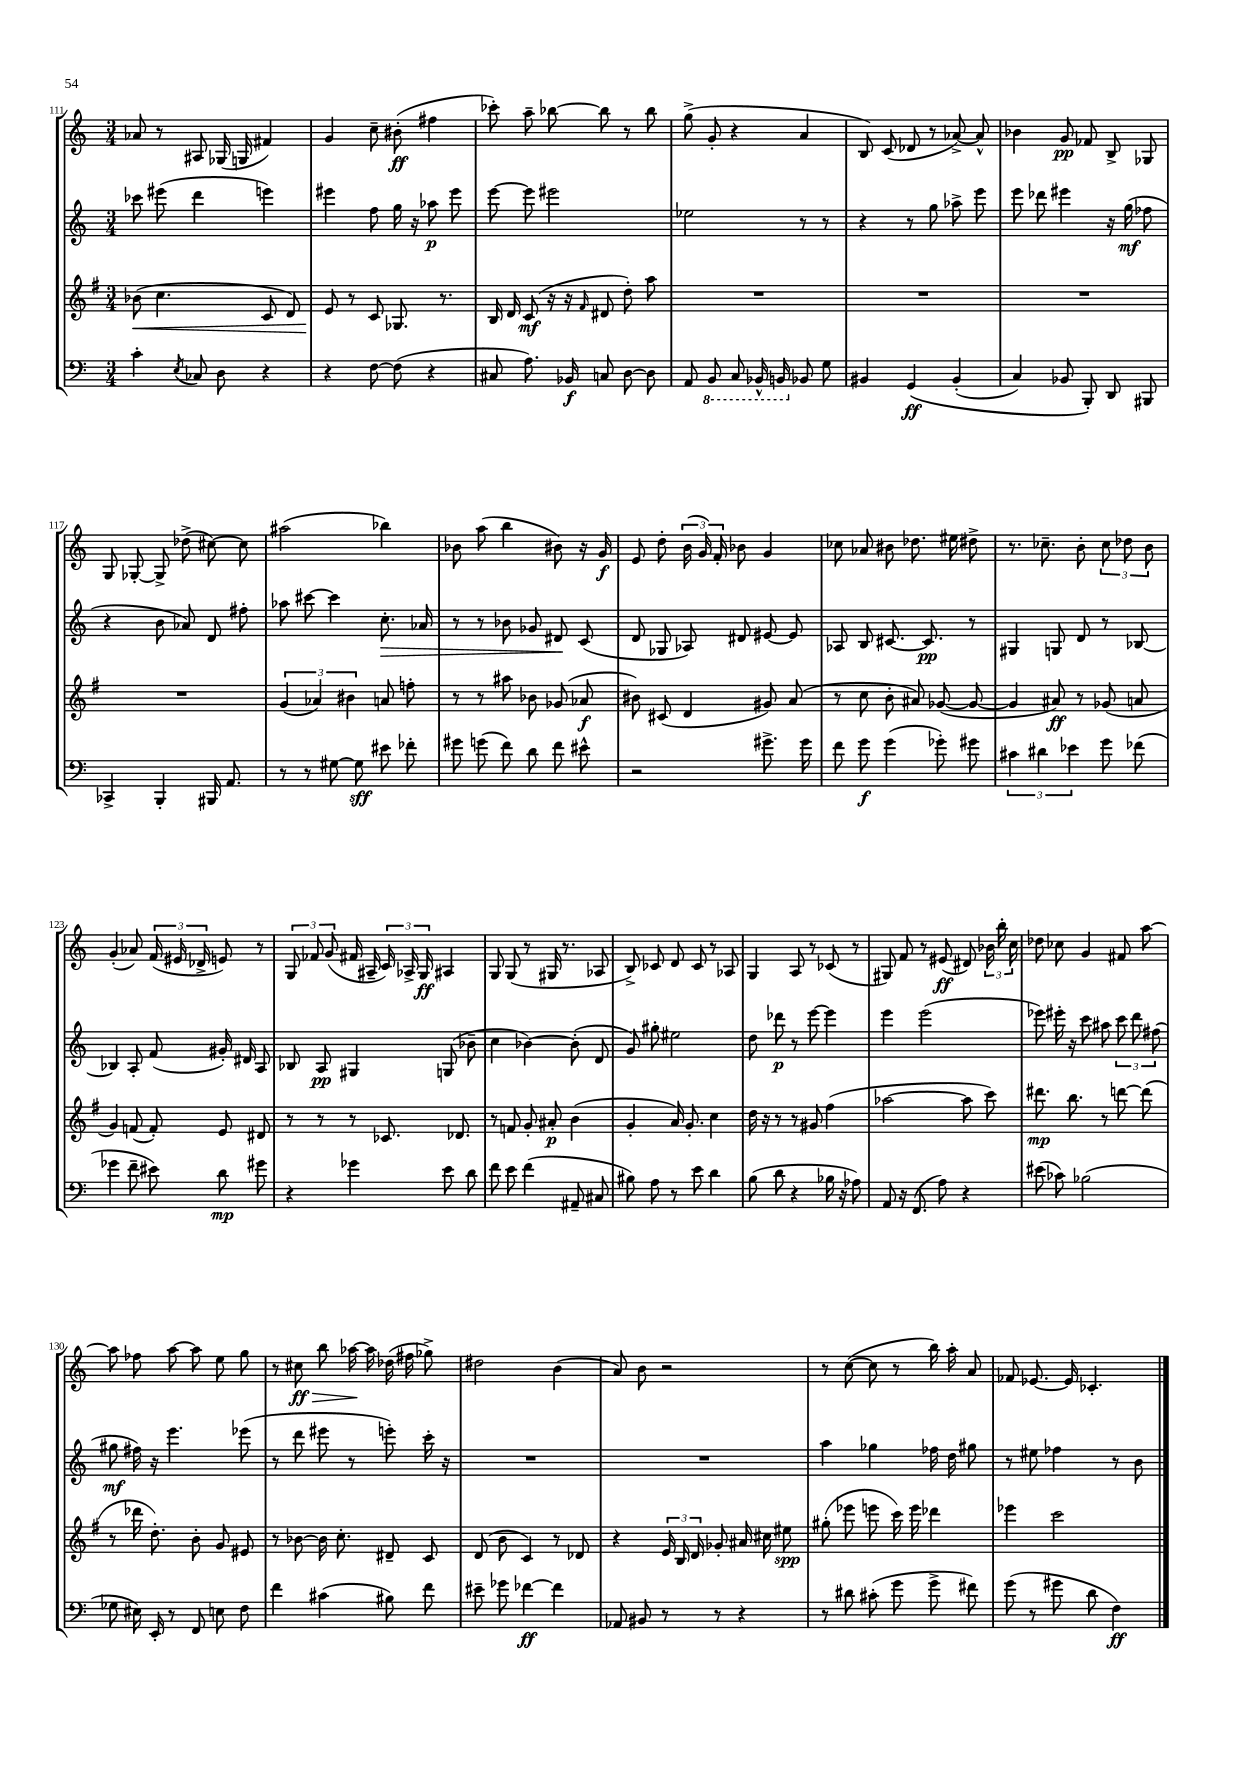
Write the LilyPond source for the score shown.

<<
\new StaffGroup <<
\new Staff = "s0" {
    \clef treble \key c \major \numericTimeSignature \time 3/4
    \autoBeamOff aes'8 r8 ais8 ges16( g16 fis'4) |
    g'4 c''8-- bis'8-.\ff( fis''4 |
    ces'''8-.) a''8-- bes''8~ bes''8 r8 bes''8 |
    g''8->( g'8-. r4 a'4 |
    b8) c'8( des'8 r8 aes'8~->) aes'8-^ |
    bes'4 g'8\pp fes'8 b8-> ges8 |
    g8 ges8~-. ges8-> des''8->( cis''8~) cis''8 |
    ais''2( bes''4) |
    bes'8 a''8( b''4 bis'8) r16 g'16\f |
    e'8 d''8-. \tuplet 3/2 { b'16( g'16) f'16-. } bes'8 g'4 |
    ces''8 aes'8 bis'8 des''8. eis''16 dis''8-> |
    r8. ces''8.-- b'8-. \tuplet 3/2 { ces''8 des''8 b'8 } |
    g'4-.( aes'8) \tuplet 3/2 { f'16( eis'16 des'16-> } e'8) r8 |
    \tuplet 3/2 { g8 fes'8 g'8( } fis'16 ais16-- \tuplet 3/2 { c'16) aes16-> g16\ff } ais4 |
    g8 g8( r8 gis16 r8. aes8 |
    b8->) ces'8 d'8 ces'8 r8 aes8 |
    g4 a8 r8 ces'8( r8 |
    gis8) f'8 r8 eis'8\ff( dis'8) \tuplet 3/2 { bes'16 b''16-. c''16 } |
    des''8 ces''8 g'4 fis'8 a''8~ |
    a''8 fes''8 a''8~ a''8 e''8 g''8 |
    r8 cis''8\ff\> b''8 aes''16~\! aes''16 des''16( fis''16 ges''8->) |
    dis''2 b'4( |
    a'8) b'8 r2 |
    r8 c''8~( c''8 r8 b''16) a''16-. a'8 |
    fes'8 ees'8.~ ees'16 ces'4.-. \bar "|." |
}
\new Staff = "s1" {
    \clef treble \key c \major \numericTimeSignature \time 3/4
    \autoBeamOff ces'''8 eis'''8( d'''4 e'''4) |
    eis'''4 f''8 g''16 r16 aes''8\p eis'''8 |
    e'''8~ e'''8 eis'''2 |
    ees''2 r8 r8 |
    r4 r8 g''8 aes''8-> e'''8 |
    e'''8 des'''8 eis'''4 r16 g''16\mf( fes''8 |
    r4 b'8 aes'8) d'8 fis''8-. |
    aes''8 cis'''8~ cis'''4 c''8.-.\> aes'16 |
    r8 r8 bes'8 ges'8 dis'8\! c'8( |
    d'8 ges8 aes8) dis'8 eis'8~ eis'8 |
    aes8 b8 cis'8.~ cis'8.\pp r8 |
    gis4 g8 d'8 r8 bes8~ |
    bes4 a8-. f'8( gis'16-.) dis'16 a8 |
    bes8 a8\pp gis4 g8( bes'8-- |
    c''4 bes'4~) bes'8-.( d'8 |
    g'8) gis''8-. eis''2 |
    d''8 des'''8\p r8 e'''8~ e'''4 |
    e'''4 e'''2( |
    ees'''8) eis'''16-. r16 c'''8 ais''8 \tuplet 3/2 { c'''8 d'''8 fis''8( } |
    gis''8\mf fis''16) r16 e'''4. ees'''8( |
    r8 d'''8 eis'''8 r8 e'''8-.) c'''16-. r16 |
    R2. |
    R2. |
    a''4 ges''4 fes''16 d''16 gis''8 |
    r8 eis''8 fes''4 r8 b'8 \bar "|." |
}
\new Staff = "s2" {
    \clef treble \key g \major \numericTimeSignature \time 3/4
    \autoBeamOff bes'8\<( c''4. c'8 d'8) |
    e'8\! r8 c'8 ges8. r8. |
    b16 d'16 c'8\mf( r16 r16 \grace { fis'16 } dis'8 d''8-.) a''8 |
    R2. |
    R2. |
    R2. |
    R2. |
    \tuplet 3/2 { g'4( aes'4) bis'4 } a'8 f''8-. |
    r8 r8 ais''8 bes'8 ges'8( aes'8\f |
    bis'8) cis'8( d'4 gis'8) a'8( |
    r8 c''8 b'8-. ais'8) ges'8~( ges'8~ |
    ges'4 ais'8\ff) r8 ges'8( a'8 |
    g'4) f'8( f'8-.) e'8 dis'8 |
    r8 r8 r8 ces'8. des'8. |
    r8 f'8 g'8-. ais'8-.\p b'4( |
    g'4-. a'16) g'8.-. c''4 |
    d''16 r16 r8 r8 gis'8 fis''4( |
    aes''2~ aes''8 c'''8) |
    dis'''8.\mp b''8. r8 d'''8~ d'''8( |
    r8 des'''16 d''8.-.) b'8-. g'8 eis'8 |
    r8 bes'8~ bes'16 c''8.-. dis'8-- c'8 |
    d'8( b'8 c'4) r8 des'8 |
    r4 \tuplet 3/2 { e'16 b16 d'16 } ges'8-. ais'16 cis''16 eis''8\spp |
    gis''8-.( ees'''8 e'''8 c'''16) e'''16 des'''4 |
    ees'''4 c'''2 \bar "|." |
}
\new Staff = "s3" {
    \clef bass \key c \major \numericTimeSignature \time 3/4
    \autoBeamOff c'4-. \acciaccatura { e8 } ces8 d8 r4 |
    r4 f8~ f8( r4 |
    cis8 a8.) bes,16\f c8 d8~ d8 |
    a,8 \ottava #-1 b,,8 c,8 bes,,16-^ b,,16 \ottava #0 bes,8 g8 |
    bis,4 g,4\ff\( bis,4-.( |
    c4) bes,8 b,,8-.\) d,8 bis,,8 |
    ces,4-> b,,4-. bis,,16 a,8. |
    r8 r8 gis8~ gis8\sff eis'8 fes'8-. |
    gis'8 g'8( f'8) d'8 f'8 eis'8-^ |
    r2 gis'8.-> gis'16 |
    f'8 g'8\f g'4( ges'8-.) gis'8 |
    \tuplet 3/2 { cis'4 dis'4 ees'4 } g'8 fes'8( |
    ges'4 f'8-- eis'8) d'8\mp gis'8 |
    r4 ges'4 e'8 d'8 |
    f'8 e'8 f'4( ais,8-- cis8 |
    bis8) a8 r8 e'8 d'4 |
    b8( d'8 r4 bes16 r16 aes8) |
    a,8 r16 f,8.( a8) r4 |
    eis'8( ces'8) bes2( |
    ges8 eis16) e,16-. r8 f,8 e8 f8 |
    f'4 cis'4( bis8) f'8 |
    eis'8-- ges'8 fes'4~\ff fes'4 |
    aes,8 bis,8 r8 r8 r4 |
    r8 dis'8 cis'8-.( g'8 g'8-> fis'8) |
    g'8( r8 gis'8 d'8 f4\ff) \bar "|." |
}
>>
>>
\layout { \context { \Score currentBarNumber = #111 } }
